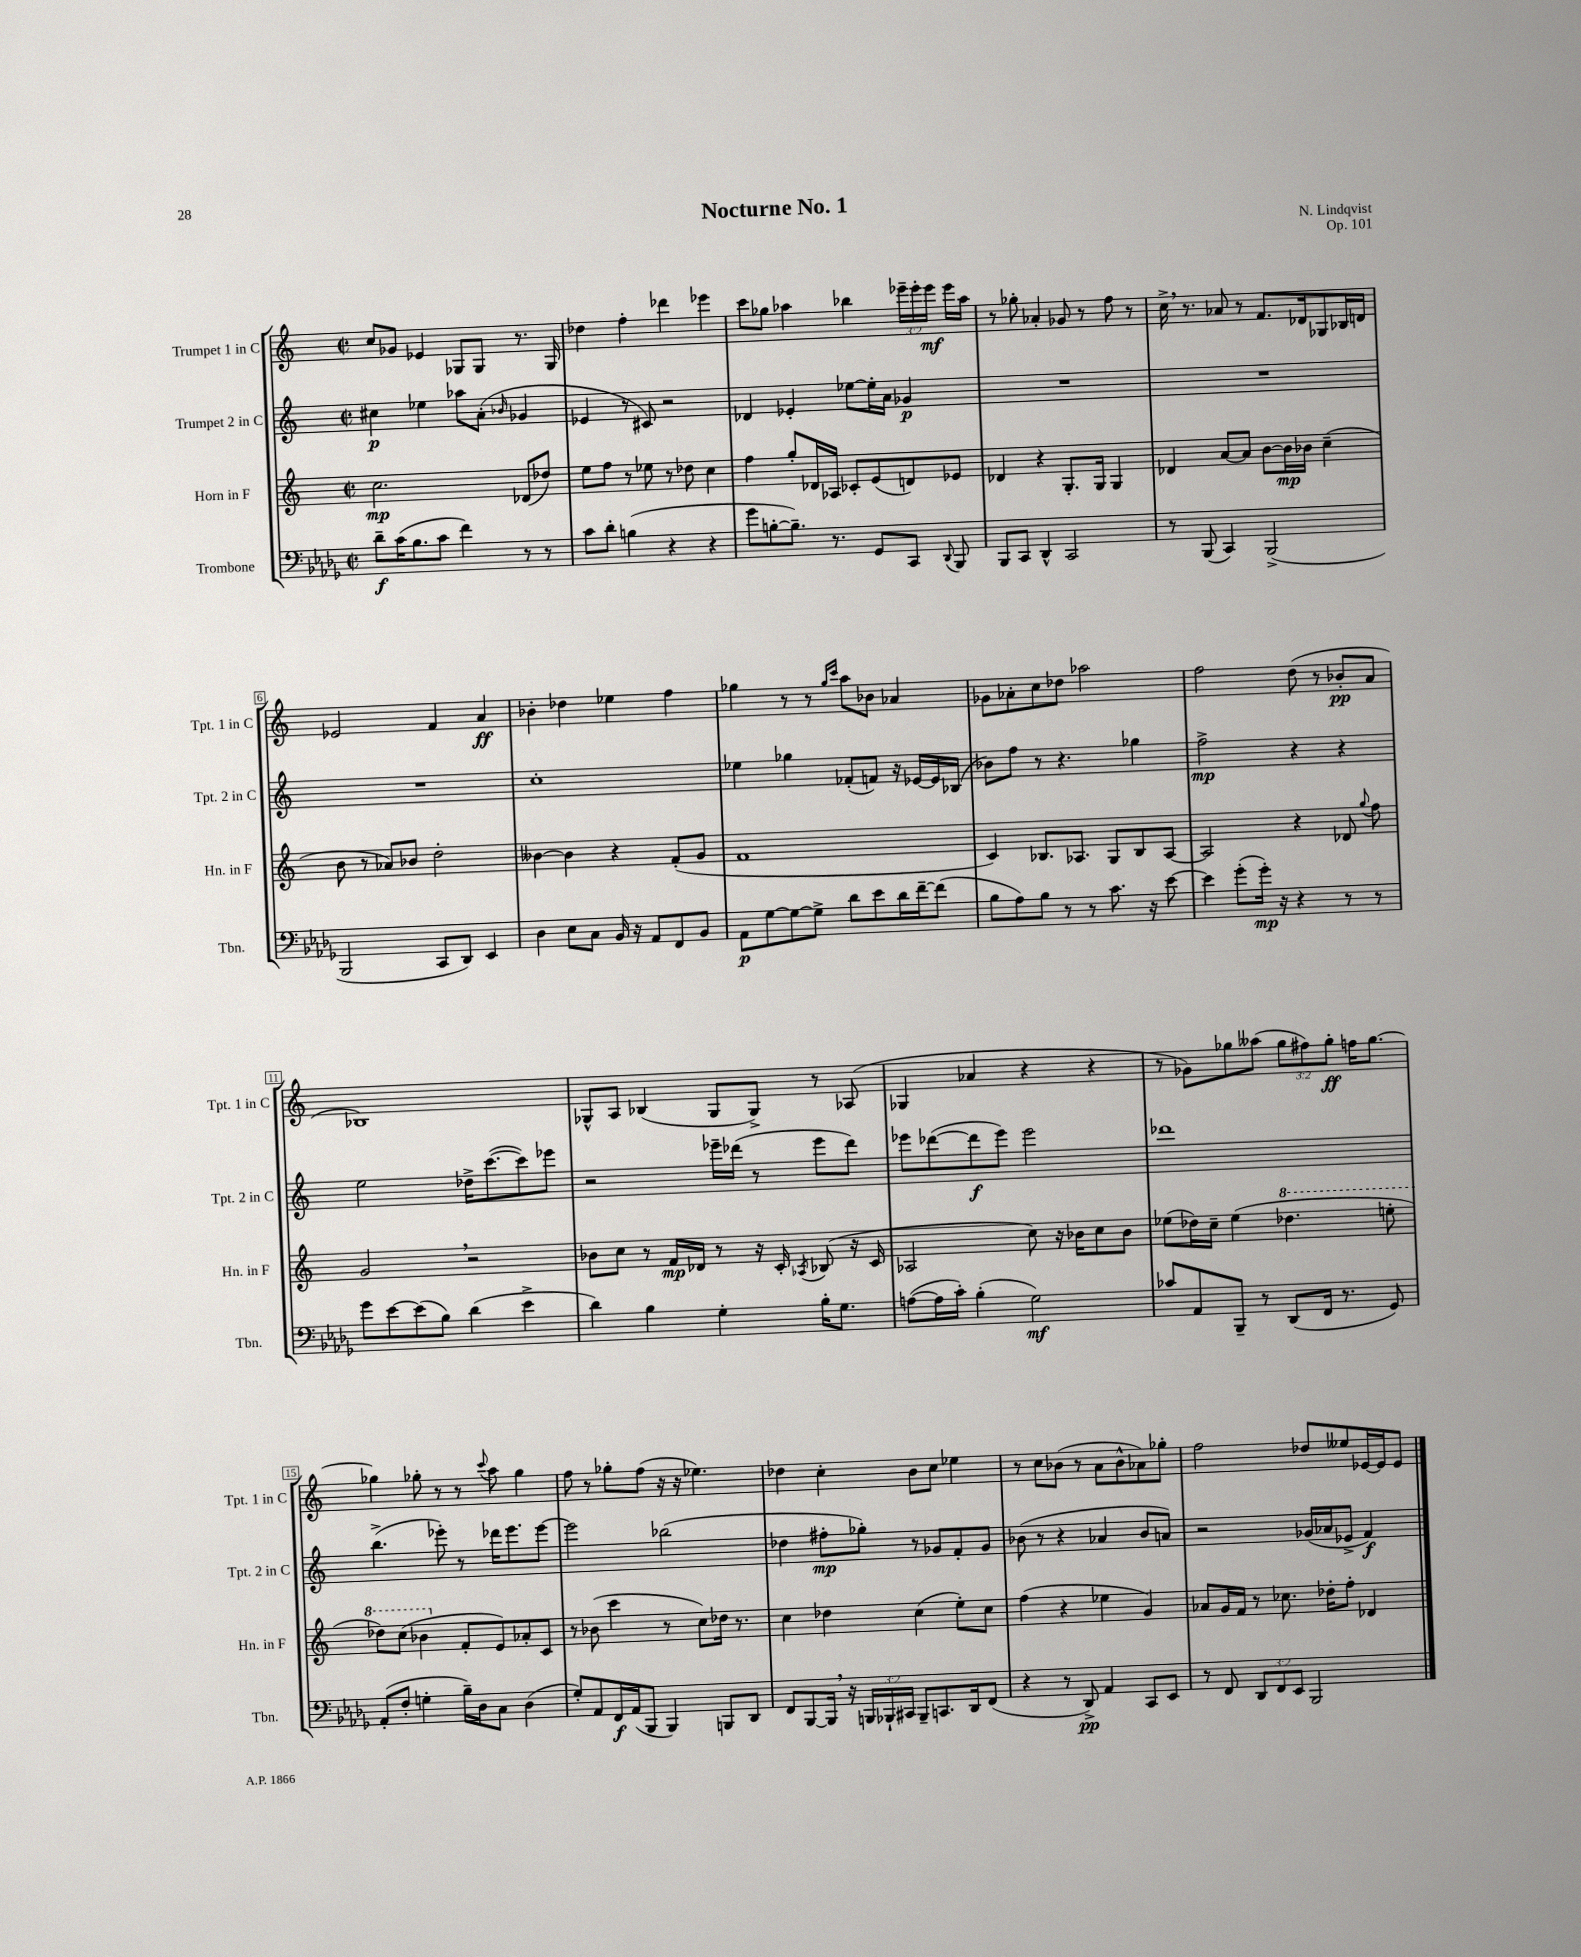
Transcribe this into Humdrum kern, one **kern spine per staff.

**kern	**dynam	**kern	**dynam	**kern	**dynam	**kern	**dynam
*part4	*part4	*part3	*part3	*part2	*part2	*part1	*part1
*staff4	*staff4	*staff3	*staff3	*staff2	*staff2	*staff1	*staff1
*I"Trombone	*	*I"Horn in F	*	*I"Trumpet 2 in C	*	*I"Trumpet 1 in C	*
*I'Tbn.	*	*I'Hn. in F	*	*I'Tpt. 2 in C	*	*I'Tpt. 1 in C	*
*clefF4	*	*clefG2	*	*clefG2	*	*clefG2	*
*k[b-e-a-d-g-]	*	*k[]	*	*k[]	*	*k[]	*
*M2/2	*	*M2/2	*	*M2/2	*	*M2/2	*
*met(c|)	*	*met(c|)	*	*met(c|)	*	*met(c|)	*
=1	=1	=1	=1	=1	=1	=1	=1
8d-~\L	f	2.cc\	mp	4cc#X\	p	8cc/L	.
(16c\K	.	.	.	.	.	8g-X/J	.
8.B-\	.	.	.	.	.	.	.
.	.	.	.	4ee-X\	.	4e-X/	.
8c\J	.	.	.	.	.	.	.
4f\)	.	.	.	8aa-X\L	.	8G-X/L	.
.	.	.	.	(8a'\J	.	8G-/J	.
.	.	.	.	16qqb-X/	.	.	.
8r	.	(8d-X/L	.	4g-X/	.	8.r	.
8r	.	8dd-X/J)	.	.	.	.	.
.	.	.	.	.	.	16G-/	.
=2	=2	=2	=2	=2	=2	=2	=2
8c\L	.	8ee\L	.	4e-X/	.	4dd-X\	.
8d-'\J	.	8ff\J	.	.	.	.	.
(4Bn\	.	8r	.	8r	.	4ff'\	.
.	.	8ee-X\	.	8c#X/)	.	.	.
4r	.	8r	.	2r	.	4ddd-X\	.
.	.	8dd-X\	.	.	.	.	.
4r	.	4cc\	.	.	.	4eee-X\	.
=3	=3	=3	=3	=3	=3	=3	=3
8g-\L	.	4ff\	.	4d-X/	.	8ccc\L	.
[8Bn'\	.	.	.	.	.	8gg-X\J	.
8.B~\J])	.	8gg'/L	.	4e-X'/	.	4aa-X\	.
.	.	16d-X/L	.	.	.	.	.
8.r	.	16A-X/JJ	.	.	.	.	.
.	.	8c-X'/L	.	[8ee-X\L	.	4bb-X\	.
8GG-/L	.	(8e/	.	16ee-'\L]	.	.	.
.	.	.	.	16a\JJ	.	.	.
8CC/J	.	8dn/)	.	4g-X/	p	24eee-X~\LL	.
.	.	.	.	.	.	24eee-'\	.
.	.	.	.	.	.	24eee-\JJ	mf
8qqDD-/	.	.	.	.	.	.	.
8BBB-/	.	8e-X/J	.	.	.	16eee-\LL	.
.	.	.	.	.	.	16aa-\JJ	.
=4	=4	=4	=4	=4	=4	=4	=4
8BBB-/L	.	4d-X/	.	1r	.	8r	.
8CC/J	.	.	.	.	.	8gg-X'\	.
4DD-^^/	.	4r	.	.	.	4a-X'/	.
2CC/	.	8.G'/L	.	.	.	8g-X/	.
.	.	.	.	.	.	8r	.
.	.	16G/Jk	.	.	.	.	.
.	.	4G/	.	.	.	8ff\	.
.	.	.	.	.	.	8r	.
=5	=5	=5	=5	=5	=5	=5	=5
8r	.	4d-X/	.	1r	.	16cc^,\	.
.	.	.	.	.	.	8.r	.
(8BBB-/	.	.	.	.	.	.	.
4CC/)	.	[8a/L	.	.	.	8a-X/	.
.	.	8a/J]	.	.	.	8r	.
(2BBB-^/	.	[8b\L	.	.	.	8.f/L	.
.	.	16b\L]	mp	.	.	.	.
.	.	16b-X\JJ	.	.	.	16d-X/k	.
.	.	(4cc~\	.	.	.	8G-X/	.
.	.	.	.	.	.	16B-X/L	.
.	.	.	.	.	.	16dn/JJ	.
!!LO:LB:g=z
=6	=6	=6	=6	=6	=6	=6	=6
2BBB-/	.	8b\	.	1r	.	2e-X/	.
.	.	8r	.	.	.	.	.
.	.	8a-X/L)	.	.	.	.	.
.	.	8b-X/J	.	.	.	.	.
8CC/L	.	2dd'\	.	.	.	4f/	.
8DD-/J)	.	.	.	.	.	.	.
4EE-/	.	.	.	.	.	4a/	ff
=7	=7	=7	=7	=7	=7	=7	=7
4D-\	.	[4b--X\	.	1cc'	.	4b-X'\	.
8E-\L	.	4b--\]	.	.	.	4dd-X\	.
8C\J	.	.	.	.	.	.	.
16BB-/	.	4r	.	.	.	4ee-X\	.
16r	.	.	.	.	.	.	.
8AA-/L	.	.	.	.	.	.	.
8FF/	.	(8f'/L	.	.	.	4ff\	.
8BB-/J	.	8g/J	.	.	.	.	.
=8	=8	=8	=8	=8	=8	=8	=8
8AA-\L	p	1f	.	4ee-X\	.	4gg-X\	.
[8G-\	.	.	.	.	.	.	.
8G-\_	.	.	.	4gg-X\	.	8r	.
8G-^\J]	.	.	.	.	.	8r	.
.	.	.	.	.	.	16qqgg-/LL	.
.	.	.	.	.	.	16qqccc/JJ	.
8d-\L	.	.	.	(8f-X'/L	.	8aa\L	.
8e-\	.	.	.	8fn/J)	.	8b-X\J	.
16d-\L	.	.	.	16r	.	4a-X/	.
[16f~\J	.	.	.	[16e-X/LL	.	.	.
(8f\J]	.	.	.	16e-/]	.	.	.
.	.	.	.	(16B-X/JJ	.	.	.
=9	=9	=9	=9	=9	=9	=9	=9
8B-\L	.	4c/)	.	8b-X\L)	.	8g-X\L	.
8A-\)	.	.	.	8ff\J	.	8a-X'\	.
8B-\J	.	8.B-X/L	.	8r	.	8cc\	.
8r	.	.	.	4.r	.	8dd-X\J	.
.	.	8.A-X/J	.	.	.	.	.
8r	.	.	.	.	.	2aa-X\	.
8.c\	.	8G/L	.	.	.	.	.
.	.	8B-/	.	4gg-X\	.	.	.
16r	.	.	.	.	.	.	.
[8e-\	.	[8A-/J	.	.	.	.	.
=10	=10	=10	=10	=10	=10	=10	=10
4e-\]	.	2A-/]	.	2ff^\	mp	2ff\	.
(8g-'\L	.	.	.	.	.	.	.
16g-'\Jk)	mp	.	.	.	.	.	.
16r	.	.	.	.	.	.	.
4r	.	4r	.	4r	.	(8dd\	.
.	.	.	.	.	.	8r	.
8r	.	8d-X/	.	4r	.	8b-X'/L	pp
.	.	8qqgg/	.	.	.	.	.
8r	.	8ff\	.	.	.	8a/J	.
!!LO:LB:g=z
=11	=11	=11	=11	=11	=11	=11	=11
8g-\L	.	2g,/	.	2ee\	.	1B-X)	.
[8e-\	.	.	.	.	.	.	.
(8e-\]	.	.	.	.	.	.	.
8B-\J)	.	.	.	.	.	.	.
(4d-\	.	2r	.	16dd-X^\KL	.	.	.
.	.	.	.	([8.ccc\	.	.	.
4e-^\	.	.	.	8ccc\])	.	.	.
.	.	.	.	8eee-X\J	.	.	.
=12	=12	=12	=12	=12	=12	=12	=12
4d-\)	.	8b-X\L	.	2r	.	8G-X^^/L	.
.	.	8cc\J	.	.	.	8A/J	.
4B-\	.	8r	.	.	.	(4B-X/	.
.	.	16f/LL	mp	.	.	.	.
.	.	16d-X/JJ	.	.	.	.	.
4G-'\	.	8r	.	16eee-X~\LL	.	8G-/L	.
.	.	.	.	(16ddd-X\JJ	.	.	.
.	.	16r	.	8r	.	8G-^/J)	.
.	.	16c'/	.	.	.	.	.
.	.	8qA-X/	.	.	.	.	.
16B-'\KL	.	(8B-X/	.	8eee-\L	.	8r	.
8.G-\J	.	.	.	.	.	.	.
.	.	16r	.	8ddd-\J)	.	(8A-X/	.
.	.	16c/	.	.	.	.	.
=13	=13	=13	=13	=13	=13	=13	=13
([8An\L	.	2A-X/	.	8eee-X\L	.	4G-X/	.
16A\L]	.	.	.	([8ddd-X\	.	.	.
16c'\JJ)	.	.	.	.	.	.	.
(4B-'\	.	.	.	8ddd-\]	f	4a-X/	.
.	.	.	.	8eee-\J)	.	.	.
2G-\)	mf	8cc\)	.	2eee-\	.	4r	.
.	.	16r	.	.	.	.	.
.	.	16b-X\KL	.	.	.	.	.
.	.	8cc\	.	.	.	4r	.
.	.	8b-\J	.	.	.	.	.
=14	=14	=14	=14	=14	=14	=14	=14
8c-X/L	.	(8ee-X\L	.	1ddd-X	.	8r	.
8AA-/	.	16dd-X\L)	.	.	.	8g-X\L)	.
.	.	16cc~\JJ	.	.	.	.	.
8BBB-~/J	.	(4ee-\	.	.	.	8gg-X\	.
8r	.	.	.	.	.	(8aa--X\J	.
*	*	*8va	*	*	*	*	*
(8DD-/L	.	4.ddd-X\	.	.	.	12gg-\L	.
.	.	.	.	.	.	12ff#X\)	.
16FF/Jk	.	.	.	.	.	.	.
.	.	.	.	.	.	12gg-'\J	ff
8.r	.	.	.	.	.	.	.
.	.	.	.	.	.	16ffn\KL	.
.	.	.	.	.	.	[8.gg-\J	.
8GG-/)	.	8eeen'\	.	.	.	.	.
!!LO:LB:g=z
=15	=15	=15	=15	=15	=15	=15	=15
(8AA-'/L	.	8ddd-X\L)	.	(4.bb^\	.	4gg-X\]	.
8F'/J	.	(8ccc\J	.	.	.	.	.
4Gn'\	.	4bb-X\	.	.	.	8gg-X'\	.
.	.	.	.	8eee-X'\)	.	8r	.
*	*	*X8va	*	*	*	*	*
16B-~\LL)	.	8f'/L	.	8r	.	8r	.
16D-\J	.	.	.	.	.	.	.
.	.	.	.	.	.	8qqccc/	.
8C\J	.	8e/)	.	16ddd-X\KL	.	8aa\	.
.	.	.	.	8.eee-\	.	.	.
(4D-\	.	8a-X'/	.	.	.	4gg-\	.
.	.	8c/J	.	[8eee-\J	.	.	.
=16	=16	=16	=16	=16	=16	=16	=16
8G-'/L)	.	8r	.	2eee-\]	.	8ff\	.
8AA-/	.	(8b-X\	.	.	.	8r	.
16FF/L	f	4ccc\	.	.	.	8gg-X'\L	.
(16AA-/J	.	.	.	.	.	.	.
8BBB-/J	.	.	.	.	.	(8ff\J	.
4BBB-/)	.	8r	.	(2bb-X\	.	16r	.
.	.	.	.	.	.	16r	.
.	.	8cc\L)	.	.	.	4.ee-X\)	.
8BBBn/L	.	16dd-X\Jk	.	.	.	.	.
.	.	8.r	.	.	.	.	.
8DD-/J	.	.	.	.	.	.	.
=17	=17	=17	=17	=17	=17	=17	=17
8FF/L	.	4cc\	.	4dd-X\	.	4dd-X\	.
[8BBB-/	.	.	.	.	.	.	.
16BBB-,/Jk]	.	4dd-X\	.	8ff#X'\L	mp	4cc'\	.
16r	.	.	.	.	.	.	.
24BBBn/LL	.	.	.	8gg-X'\J)	.	.	.
24BBB-X`/	.	.	.	.	.	.	.
24CC#X/JJ	.	.	.	.	.	.	.
8BBB-~/L	.	(4cc\	.	8r	.	8b\L	.
8.CCn/	.	.	.	8g-X/L	.	8cc\J	.
.	.	8ee'\L)	.	8f'/	.	4ee-X\	.
16DD-/k	.	.	.	.	.	.	.
(8FF/J	.	8cc\J	.	8g-/J	.	.	.
=18	=18	=18	=18	=18	=18	=18	=18
4r	.	(4ff\	.	(8b-X\	.	8r	.
.	.	.	.	8r	.	8cc\L	.
8r	.	4r	.	4r	.	(8b-X\J	.
8DD-^/)	pp	.	.	.	.	8r	.
4AA-/	.	4ee-X\	.	4a-X/	.	8a\L	.
.	.	.	.	.	.	8b-^^\	.
8CC/L	.	4g/)	.	8b-/L	.	8a-X\)	.
8EE-/J	.	.	.	8an/J)	.	8gg-X'\J	.
=19	=19	=19	=19	=19	=19	=19	=19
8r	.	8a-X/L	.	2r	.	2ff\	.
8FF/	.	16g/L	.	.	.	.	.
.	.	16f/JJ	.	.	.	.	.
12DD-/L	.	8r	.	.	.	.	.
12FF/	.	.	.	.	.	.	.
.	.	8.cc-X\	.	.	.	.	.
12EE-/J	.	.	.	.	.	.	.
2BBB-/	.	.	.	(16g-X/LL	.	8dd-X/L	.
.	.	16dd-X'\KL	.	16a-X/J	.	.	.
.	.	8ff'\J	.	8e-X^/J	.	8ee--X/	.
.	.	4d-X/	.	4f/)	f	[16e-X/L	.
.	.	.	.	.	.	16e-/J]	.
.	.	.	.	.	.	8e-/J	.
==	==	==	==	==	==	==	==
*-	*-	*-	*-	*-	*-	*-	*-
